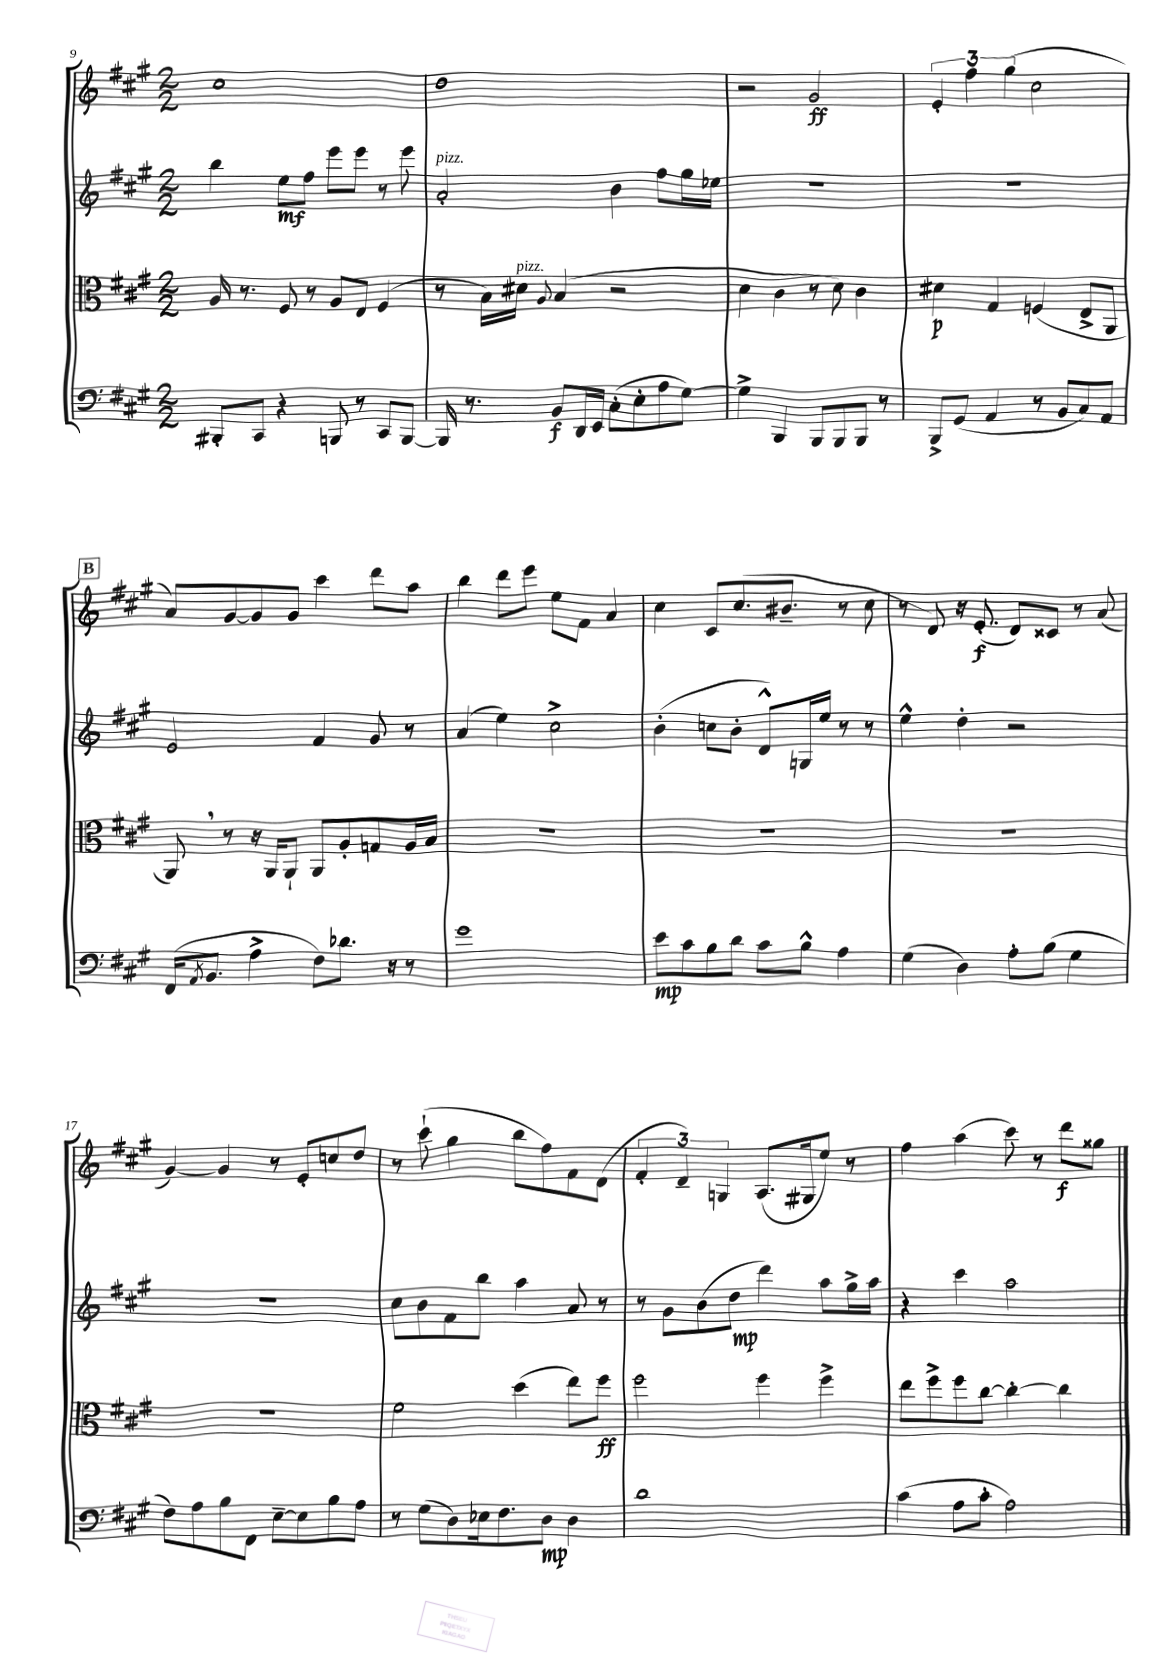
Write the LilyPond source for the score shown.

<<
\new StaffGroup <<
\new Staff = "s0" {
    \clef treble \key a \major \numericTimeSignature \time 2/2
    cis''1 |
    d''1 |
    r2 gis'2\ff |
    \tuplet 3/2 { e'4-. fis''4 gis''4( } cis''2 |
    \mark \markup { \box "B" } a'8) gis'8~ gis'8 gis'8 cis'''4 d'''8 a''8 |
    b''4 d'''8 e'''8 e''8 fis'8 a'4 |
    cis''4 cis'8 cis''8.( bis'8.-- r8 cis''8 |
    r8 d'8) r16 e'8.-.\f( d'8) cisis'8 r8 a'8( |
    gis'4~) gis'4 r8 e'8-. c''8 d''8 |
    r8 cis'''8-!( gis''4 b''8 fis''8) fis'8 d'8( |
    \tuplet 3/2 { fis'4-. d'4--) g4 } a8.( gis16 e''8) r8 |
    fis''4 a''4( cis'''8) r8 d'''8\f gisis''8 \bar "|." |
}
\new Staff = "s1" {
    \clef treble \key a \major \numericTimeSignature \time 2/2
    b''4 e''8\mf fis''8 e'''8 e'''8 r8 e'''8 |
    a'2-.^\markup { \italic "pizz." } b'4 fis''8 gis''16 ees''16 |
    R1 |
    r1 |
    \mark \markup { \box "B" } e'2 fis'4 gis'8 r8 |
    a'4( e''4) cis''2-> |
    b'4-.( c''8 b'8-. d'8-^) g16 e''16 r8 r8 |
    e''4-^ d''4-. r2 |
    R1 |
    cis''8 b'8 fis'8 b''8 a''4 a'8 r8 |
    r8 gis'8 b'8( d''8\mp d'''4) a''8 gis''16-> a''16 |
    r4 cis'''4 a''2 \bar "|." |
}
\new Staff = "s2" {
    \clef alto \key a \major \numericTimeSignature \time 2/2
    a16 r8. fis8 r8 a8 e8 fis4( |
    r8 b16) dis'16^\markup { \italic "pizz." } \appoggiatura { a8 } b4( r2 |
    d'4 cis'4 r8 d'8) cis'4 |
    dis'4\p gis4 f4( e8-> a,8 |
    \mark \markup { \box "B" } a,8) \breathe r8 r16 a,16 a,8-! a,8 a8-. g8 a16 b16 |
    R1 |
    R1 |
    R1 |
    R1 |
    fis'2 d''4( e''8) fis''8\ff |
    fis''2 fis''4 fis''4-> |
    e''8 fis''8-> fis''8 cis''8~ cis''4~-. cis''4 \bar "|." |
}
\new Staff = "s3" {
    \clef bass \key a \major \numericTimeSignature \time 2/2
    bis,,8-. cis,8 r4 b,,8 r8 cis,8 b,,8~ |
    b,,16 r8. b,8\f d,16 e,16 cis8-.( e8-. a8 gis8~) |
    gis4-> b,,4 b,,8 b,,8 b,,8 r8 |
    b,,8-> gis,8( a,4 r8 b,8 cis8) a,8 |
    \mark \markup { \box "B" } fis,16( \acciaccatura { a,8 } b,8. a4-> fis8) des'8. r16 r8 |
    gis'1 |
    e'8\mp cis'8 b8 d'8 cis'8 b8-^ a4 |
    gis4( d4) a8-. b8( gis4 |
    fis8) a8 b8 fis,8 e8~-- e8 b8 a8 |
    r8 gis8( d8) ees16 fis8. d8\mp d4 |
    d'1 |
    cis'4( a8 cis'8-. a2) \bar "|." |
}
>>
>>
\layout { \context { \Score currentBarNumber = #9 } }
